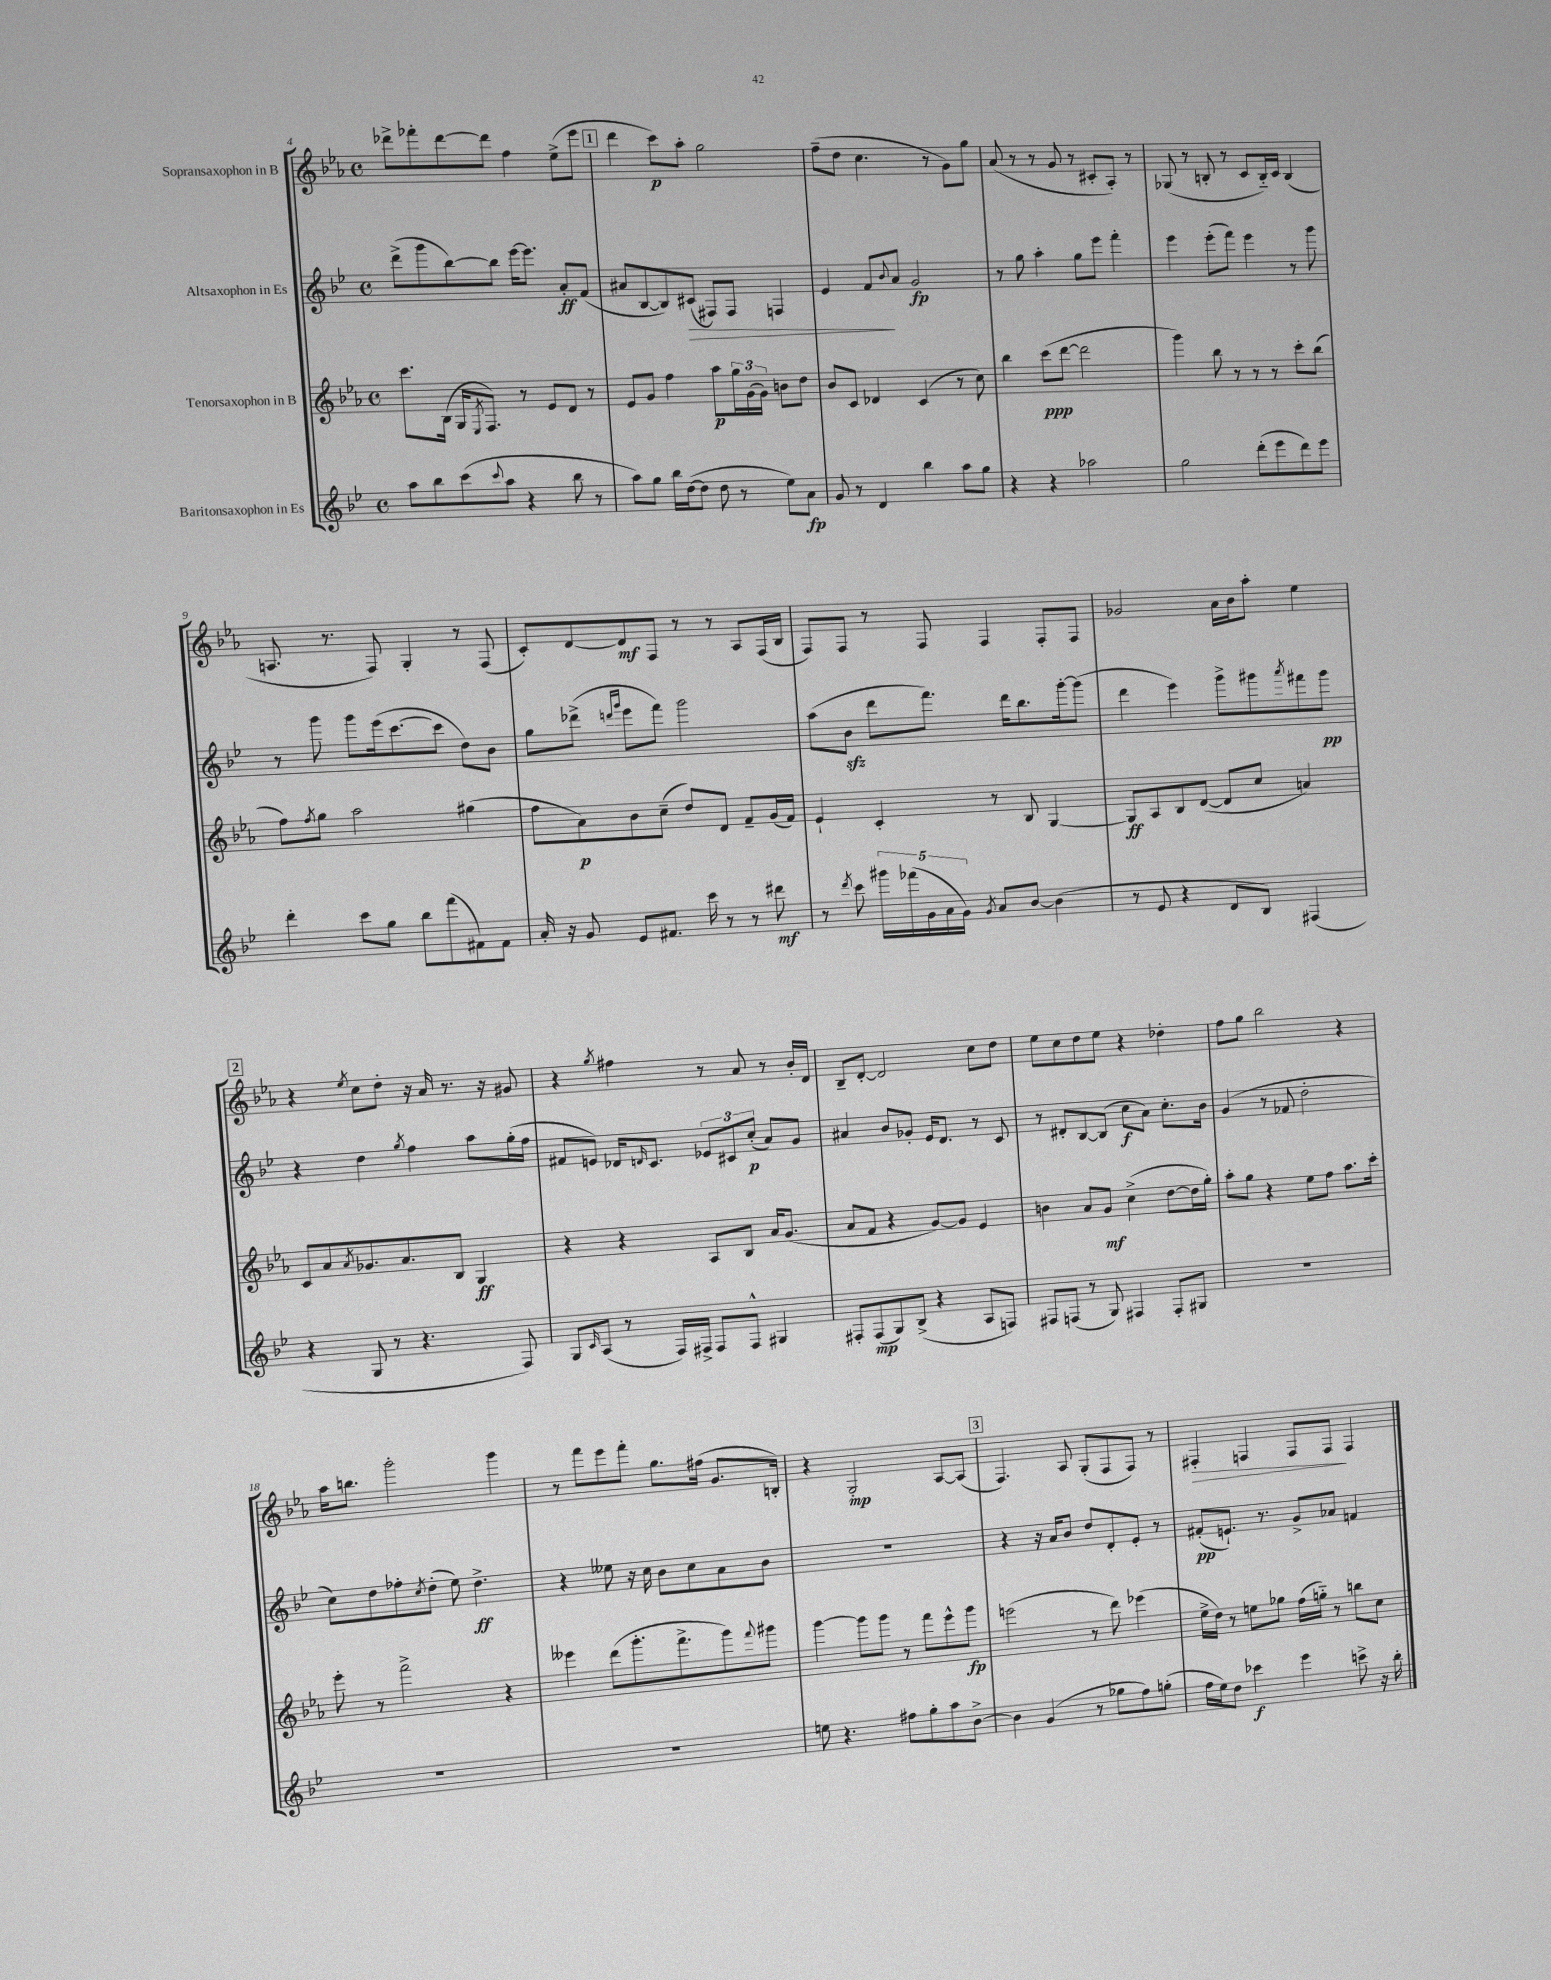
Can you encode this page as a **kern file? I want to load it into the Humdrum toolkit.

**kern	**dynam	**kern	**dynam	**kern	**dynam	**kern	**dynam
*part4	*part4	*part3	*part3	*part2	*part2	*part1	*part1
*staff4	*staff4	*staff3	*staff3	*staff2	*staff2	*staff1	*staff1
*I"Baritonsaxophon in Es	*	*I"Tenorsaxophon in B	*	*I"Altsaxophon in Es	*	*I"Sopransaxophon in B	*
*clefG2	*	*clefG2	*	*clefG2	*	*clefG2	*
*k[b-e-]	*	*k[b-e-a-]	*	*k[b-e-]	*	*k[b-e-a-]	*
*M4/4	*	*M4/4	*	*M4/4	*	*M4/4	*
*met(c)	*	*met(c)	*	*met(c)	*	*met(c)	*
=4	=4	=4	=4	=4	=4	=4	=4
8aa\L	.	8.ccc\L	.	(8ddd^\L	.	8ddd-X^\L	.
8bb-\	.	.	.	8ggg\	.	8fff-X'\	.
.	.	(16B-\Jk	.	.	.	.	.
(8ccc\	.	16G/KL	.	[8bb-\)	.	[8ddd-\	.
.	.	8qE-/	.	.	.	.	.
.	.	8.F/J)	.	.	.	.	.
8qqccc/	.	.	.	.	.	.	.
8aa\J	.	.	.	8bb-\J]	.	8ddd-\J]	.
4r	.	8r	.	[16eee-\KL	.	4ff\	.
.	.	.	.	8.eee-\J]	.	.	.
.	.	8e-/L	.	.	.	.	.
8bb-\	.	8d/J	.	8a'/L	ff	(8ee-^\L	.
8r	.	8r	.	(8f/J	.	8eee-\J	.
!!LO:REH:place=s1:t=1
=5	=5	=5	=5	=5	=5	=5	=5
8aa\L)	.	8e-/L	.	8a#X/L	.	4ddd\	.
8gg\J	.	8g/J	.	[8B-/	.	.	.
16bb-\LL	.	4ff\	.	8B-/])	.	8ccc\L)	p
([16dd\J	.	.	.	.	.	.	.
!	!	!	!	!	!LO:HP:b	!	!
8dd\J]	.	.	.	(8c#X/J	>	8aa-'\J	.
8dd\	.	8aa-\L	p	8F#X/L)	.	2gg\	.
8r	.	24gg\L	.	8F#/J	.	.	.
.	.	(24g\	.	.	.	.	.
.	.	24g\JJ)	.	.	.	.	.
8ee-\L)	.	8bn\L	.	4Fn/	.	.	.
8a\J	fp	8dd\J	.	.	.	.	.
=6	=6	=6	=6	=6	=6	=6	=6
8g/	.	8b-/L	.	4e-/	.	(8ff~\L	.
8r	.	8c/J	.	.	.	8dd\J	.
4d/	.	4d-X/	.	8f/L	.	4.cc\	.
.	.	.	.	8qqb-/	.	.	.
.	.	.	.	8a/J	]	.	.
4bb-\	.	(4c/	.	2g/	fp	.	.
.	.	.	.	.	.	8r	.
8aa\L	.	8r	.	.	.	8g\L)	.
8gg\J	.	8cc\)	.	.	.	8gg\J	.
=7	=7	=7	=7	=7	=7	=7	=7
4r	.	4bb-\	.	8r	.	(8a-/	.
.	.	.	.	8gg\	.	8r	.
4r	.	(8ccc\L	ppp	4aa'\	.	8r	.
.	.	[8ddd\J	.	.	.	8g/	.
2aa-X\	.	2ddd\]	.	8gg\L	.	8r	.
.	.	.	.	8eee-\J	.	8c#X'/L	.
.	.	.	.	4fff'\	.	8A-'/J)	.
.	.	.	.	.	.	8r	.
=8	=8	=8	=8	=8	=8	=8	=8
2gg\	.	4ggg\)	.	4eee-\	.	(8G-X/	.
.	.	.	.	.	.	8r	.
.	.	8bb-\	.	(8eee-'\L	.	8Bn'/	.
.	.	8r	.	8fff\J)	.	8r	.
(8ddd'\L	.	8r	.	4eee-\	.	8c/L	.
8eee-\	.	8r	.	.	.	16B/L)	.
.	.	.	.	.	.	16c/JJ	.
8ddd\)	.	8ccc'\L	.	8r	.	(4B/	.
8eee-\J	.	(8bb-\J	.	8ggg\	.	.	.
!!LO:LB:g=z
=9	=9	=9	=9	=9	=9	=9	=9
4ddd'\	.	8ff\L)	.	8r	.	8.An/	.
.	.	8qff/	.	.	.	.	.
.	.	8gg\J	.	8ggg\	.	.	.
.	.	.	.	.	.	8.r	.
8ccc\L	.	2aa-\	.	8ggg\L	.	.	.
8gg\J	.	.	.	(16eee-\k	.	8F/)	.
.	.	.	.	[8.ccc\	.	.	.
8bb-\L	.	.	.	.	.	4G'/	.
(8fff\	.	.	.	8ccc\J]	.	.	.
8f#X\)	.	(4gg#X\	.	8dd\L)	.	8r	.
8f#\J	.	.	.	8b-\J	.	(8F/	.
=10	=10	=10	=10	=10	=10	=10	=10
16a'/	.	8ff\L	.	8gg\L	.	8c'/L)	.
16r	.	.	.	.	.	.	.
8g/	.	8a-\)	p	(8ddd-X^\J	.	[8d/	.
.	.	.	.	16qqdddn/LL	.	.	.
.	.	.	.	16qqggg/JJ	.	.	.
8e-/L	.	8b-\	.	8eee-\L	.	8d/]	mf
8.f#X/J	.	(8cc~\J	.	8fff\J)	.	8F/J	.
.	.	8dd/L)	.	2ggg\	.	8r	.
16ccc\	.	.	.	.	.	.	.
8r	.	8d/J	.	.	.	8r	.
8r	.	8f~/L	.	.	.	8A-/L	.
8ddd#X\	mf	(16g/L	.	.	.	(16F/L	.
.	.	16f/JJ)	.	.	.	16B-/JJ	.
=11	=11	=11	=11	=11	=11	=11	=11
8r	.	4e-`/	.	(8aa\L	.	8F/L)	.
8qddd/	.	.	.	.	.	.	.
8ccc\	.	.	.	8b-zz\J	.	8F/J	.
20ggg#X\LL	.	4c'/	.	8ddd\L	.	8r	.
(20fff-X\	.	.	.	.	.	.	.
20g\	.	.	.	.	.	.	.
.	.	.	.	8.fff\J)	.	8F/	.
20a\	.	.	.	.	.	.	.
20g\JJ)	.	.	.	.	.	.	.
8qg/	.	.	.	.	.	.	.
8a/L	.	8r	.	.	.	4F/	.
.	.	.	.	16ddd\KL	.	.	.
[8b-/J	.	8B-/	.	8.bb-\	.	.	.
(4b-\]	.	[4G/	.	.	.	8F'/L	.
.	.	.	.	[16ggg'\k	.	.	.
.	.	.	.	(8ggg\J]	.	8F/J	.
=12	=12	=12	=12	=12	=12	=12	=12
8r	.	8G/L]	ff	4ddd\	.	2g-X/	.
8e-/	.	8A-/	.	.	.	.	.
4r	.	8B-/	.	4eee-\)	.	.	.
.	.	([8d/J	.	.	.	.	.
8d/L	.	8d/L]	.	8ggg^\L	.	16a-\LL	.
.	.	.	.	.	.	16b-\J	.
8B-/J)	.	8cc/J	.	8ggg#X\	.	8aa-'\J	.
.	.	.	.	8qaaa/	.	.	.
(4F#X/	.	4an/)	.	8fff#X\	.	4ee-\	.
.	.	.	.	8ggg#\J	pp	.	.
!!LO:LB:g=z
!!LO:REH:place=s1:t=2
=13	=13	=13	=13	=13	=13	=13	=13
4r	.	8c/L	.	4r	.	4r	.
.	.	8a-/	.	.	.	.	.
.	.	8qa-/	.	.	.	8qee-/	.
8G/	.	8.g-X/	.	4dd\	.	8cc\L	.
8r	.	.	.	.	.	8dd'\J	.
.	.	8.a-/	.	.	.	.	.
.	.	.	.	8qgg/	.	.	.
4.r	.	.	.	4ff\	.	16r	.
.	.	.	.	.	.	16a-/	.
.	.	8B-/J	.	.	.	8.r	.
.	.	4G/	ff	8aa\L	.	.	.
.	.	.	.	.	.	16r	.
8F/)	.	.	.	(16gg'\L	.	8g#X/	.
.	.	.	.	16ff\JJ	.	.	.
=14	=14	=14	=14	=14	=14	=14	=14
8G/L	.	4r	.	8f#X/L	.	4r	.
16qqc/	.	.	.	.	.	.	.
(8A/J	.	.	.	8en/J)	.	.	.
.	.	.	.	.	.	8qgg/	.
8r	.	4r	.	16d-X/KL	.	4ff#X\	.
.	.	.	.	16qqdn/	.	.	.
.	.	.	.	8.c/J	.	.	.
16F/LL)	.	.	.	.	.	.	.
16F#X^/JJ	.	.	.	.	.	.	.
8F#/L	.	8A-/L	.	12e-X/L	.	8r	.
.	.	.	.	12c#X/	.	.	.
8F#^^/J	.	8B-/J	.	.	.	8a-/	.
.	.	.	.	(12cc'/J	p	.	.
4G#X/	.	16a-/KL	.	8a/L)	.	8r	.
.	.	(8.g/J	.	.	.	.	.
.	.	.	.	8g/J	.	16b-'/LL	.
.	.	.	.	.	.	16d/JJ	.
=15	=15	=15	=15	=15	=15	=15	=15
8F#X'/L	.	8a-/L	.	4a#X/	.	8B-~/L	.
(8F#/	mp	8f/J	.	.	.	[8d'/J	.
8G/)	.	4r	.	8b-/L	.	2d/]	.
(8B-^/J	.	.	.	8g-X'/J	.	.	.
4r	.	[8g/L)	.	16e-/KL	.	.	.
.	.	.	.	8.d/J	.	.	.
.	.	8g/J]	.	.	.	.	.
8A/L	.	4e-/	.	8r	.	8cc\L	.
8Fn/J)	.	.	.	8c/	.	8dd\J	.
=16	=16	=16	=16	=16	=16	=16	=16
8F#X/L	.	4bn\	.	8r	.	8ee-\L	.
(8Fn/J	.	.	.	8d#X'/L	.	8cc\	.
8r	.	8a-/L	.	[8B-/	.	8dd\	.
8G/)	.	8g/J	mf	(8B-/J]	.	8ee-\J	.
4F#X/	.	(4cc^\	.	8cc\L	f	4r	.
.	.	.	.	8a\J)	.	.	.
8F#'/L	.	[8dd\L	.	8.cc'\L	.	4dd-X'\	.
8G#X/J	.	16dd\L]	.	.	.	.	.
.	.	16gg'\JJ)	.	16b-\Jk	.	.	.
=17	=17	=17	=17	=17	=17	=17	=17
1r	.	8aa-'\L	.	(4g/	.	8ff\L	.
.	.	8gg\J	.	.	.	8gg\J	.
.	.	4r	.	8r	.	2bb-\	.
.	.	.	.	8f-X/	.	.	.
.	.	8ee-\L	.	2dd'\	.	.	.
.	.	8ff\J	.	.	.	.	.
.	.	8.aa-\L	.	.	.	4r	.
.	.	16ccc'\Jk	.	.	.	.	.
!!LO:LB:g=z
=18	=18	=18	=18	=18	=18	=18	=18
1r	.	8eee-'\	.	8cc\L)	.	16aa-\KL	.
.	.	.	.	.	.	8.bbn\J	.
.	.	8r	.	8dd\	.	.	.
.	.	2fff^\	.	8ff-X'\	.	2ggg'\	.
.	.	.	.	8qcc/	.	.	.
.	.	.	.	(8dd'\J	.	.	.
.	.	.	.	8ee-\)	.	.	.
.	.	.	.	4.dd^\	ff	.	.
.	.	4r	.	.	.	4ggg\	.
=19	=19	=19	=19	=19	=19	=19	=19
1r	.	4eee--X\	.	4r	.	8r	.
.	.	.	.	.	.	8fff\L	.
.	.	(8ddd\L	.	8ee--X\	.	8eee-\	.
.	.	8.ggg'\	.	16r	.	8fff'\J	.
.	.	.	.	16cc\	.	.	.
.	.	.	.	8b-\L	.	8.gg\L	.
.	.	8.fff^\	.	.	.	.	.
.	.	.	.	8cc\	.	.	.
.	.	.	.	.	.	(16ff#X\Jk	.
.	.	8ggg\)	.	8a\	.	8.g/L	.
.	.	8qqfff/	.	.	.	.	.
.	.	8ggg#X\J	.	8b-\J	.	.	.
.	.	.	.	.	.	16Bn'/Jk)	.
=20	=20	=20	=20	=20	=20	=20	=20
8een\	.	[4ggg\	.	1r	.	4r	.
4.r	.	.	.	.	.	.	.
.	.	8ggg\L]	.	.	.	2G'/	mp
.	.	8ggg\J	.	.	.	.	.
8ff#X\L	.	8r	.	.	.	.	.
8gg'\	.	8fff\L	.	.	.	.	.
8aa\	.	8eee-^^\	.	.	.	[8A-/L	.
[8b-^\J	.	8ggg\J	fp	.	.	(8A-/J]	.
!!LO:REH:place=s1:t=3
=21	=21	=21	=21	=21	=21	=21	=21
4b-\]	.	(2eeen\	.	4r	.	4.F/)	.
(4g/	.	.	.	16r	.	.	.
.	.	.	.	16a/KL	.	.	.
.	.	.	.	8b-/J	.	8A-/	.
8r	.	8r	.	8dd/L	.	(8G'/L	.
8gg-X\L	.	8ddd\)	.	8d'/	.	8F/	.
8ff\)	.	(4eee-X\	.	8e-'/J	.	8F/J)	.
(8ggn'\J	.	.	.	8r	.	8r	.
=22	=22	=22	=22	=22	=22	=22	=22
!	!	!	!	!	!	!	!LO:HP:b
16ff\LL	.	16ee-^\LL	.	(8f#X'/L	pp	4F#X'/	>
16ee-\J)	.	16dd\JJ)	.	.	.	.	.
8dd\J	.	8r	.	8.en`/J)	.	.	.
4ccc-X\	f	8een\L	.	.	.	4Fn/	.
.	.	.	.	8.r	.	.	.
.	.	8gg-X\J	.	.	.	.	.
4eee-\	.	(16ff\LL	.	8g^/L	.	8F/L	.
.	.	16ggn\JJ)	.	.	.	.	.
.	.	8r	.	8a-X/J	.	8F/J	.
8cccn^\	.	8bbn\L	.	4fn/	.	4F/	]
16r	.	8cc\J	.	.	.	.	.
16bb-'\	.	.	.	.	.	.	.
==	==	==	==	==	==	==	==
*-	*-	*-	*-	*-	*-	*-	*-
